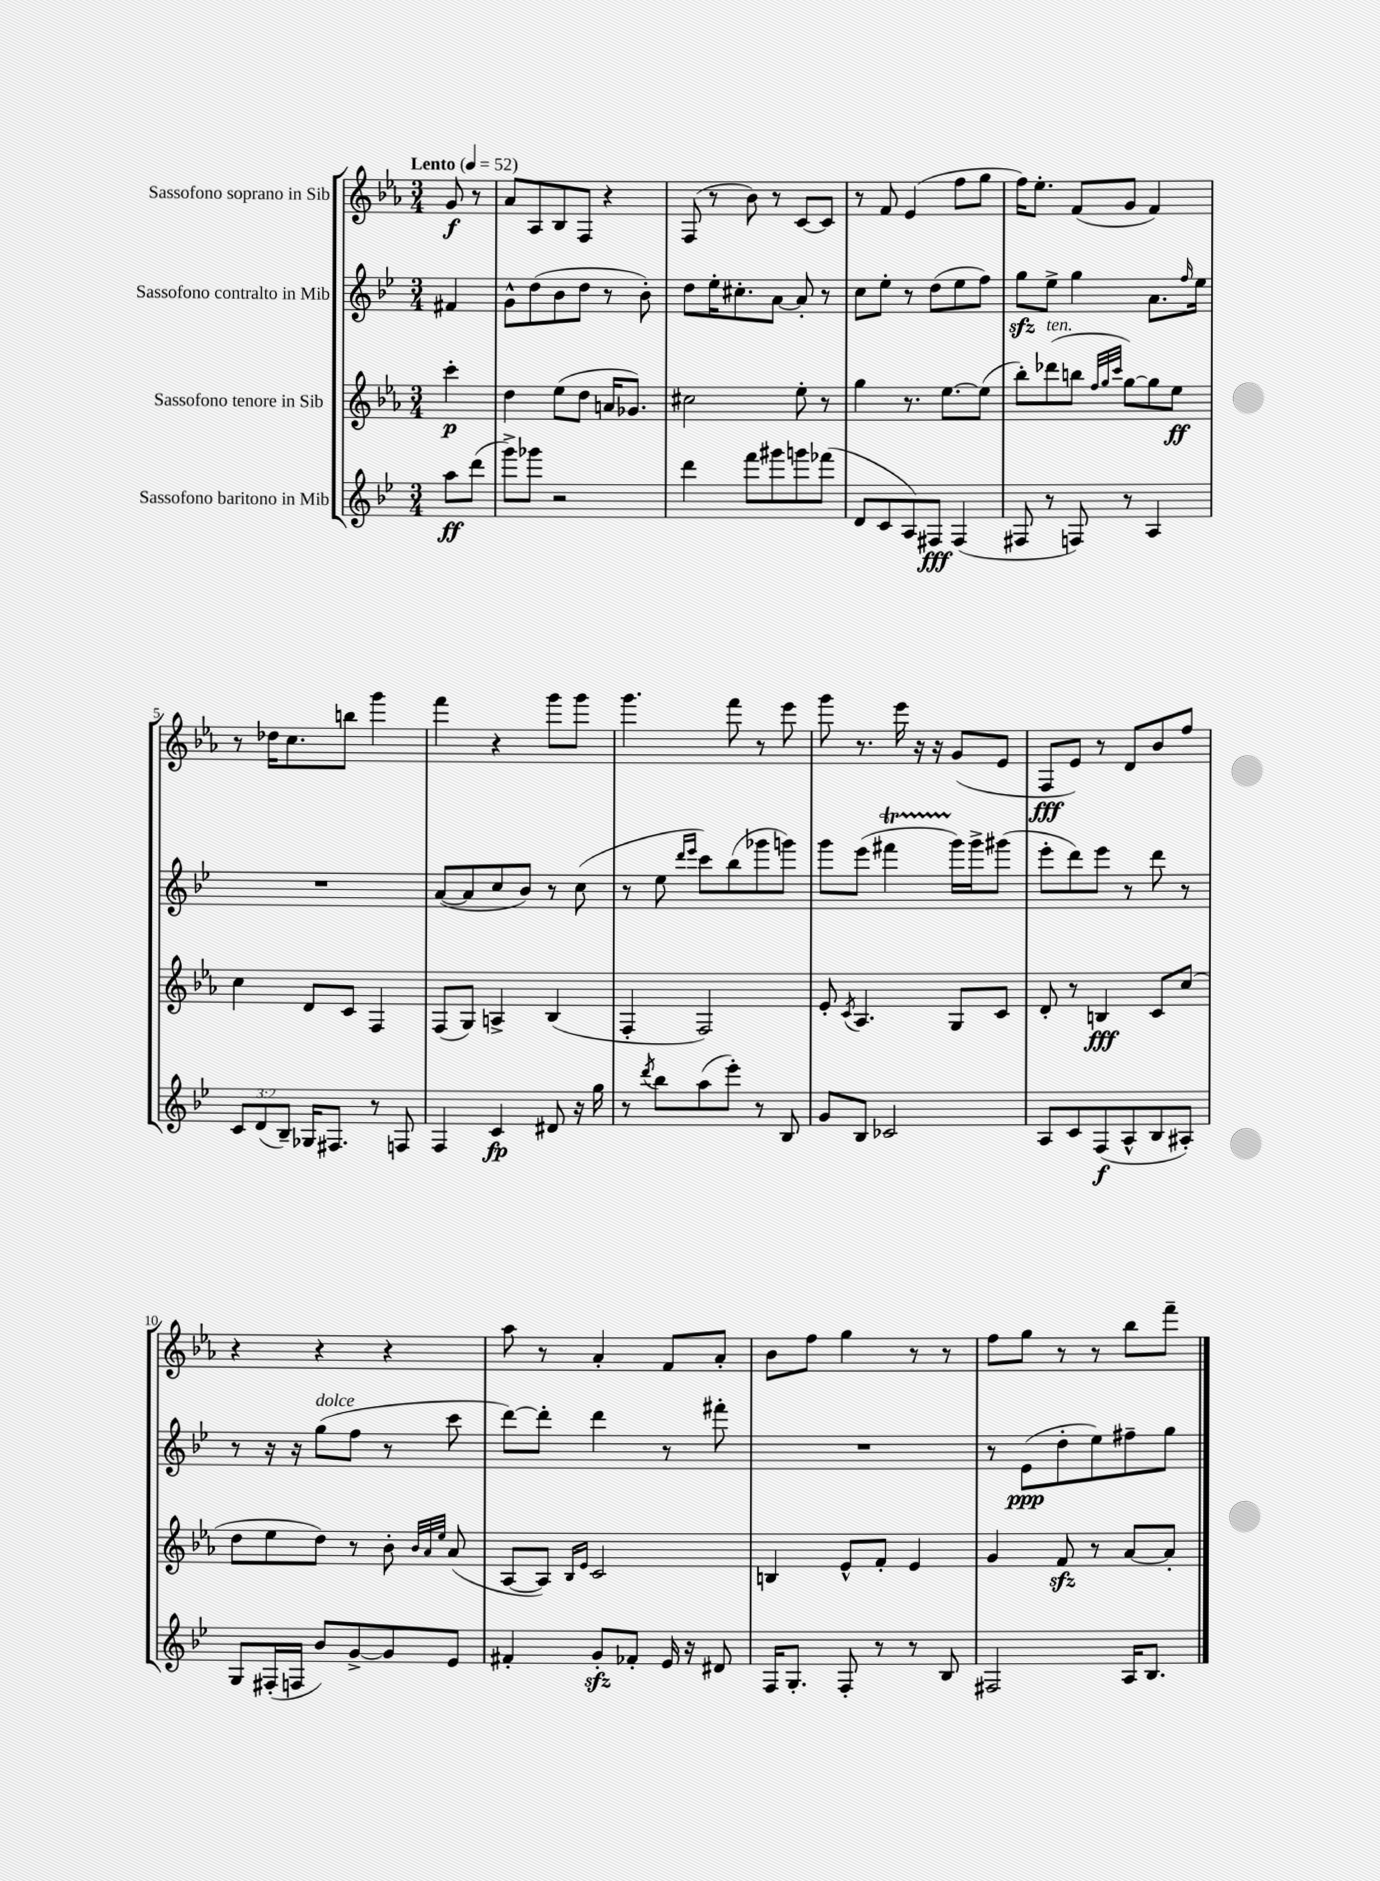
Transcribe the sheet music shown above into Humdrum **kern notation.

**kern	**kern	**kern	**kern
*staff4	*staff3	*staff2	*staff1
*clefG2	*clefG2	*clefG2	*clefG2
*k[b-e-]	*k[b-e-a-]	*k[b-e-]	*k[b-e-a-]
*M3/4	*M3/4	*M3/4	*M3/4
*MM52	*MM52	*MM52	*MM52
8aa	4ccc'	4f#	8g
(8ddd	.	.	8r
=	=	=	=
8ggg^)	4dd	8g^^	8a-
8ggg-	.	(8dd	8A-
2r	(8ee-	8b-	8B-
.	8dd	8dd	8F
.	16a	8r	4r
.	8.g-)	.	.
.	.	8b-')	.
=	=	=	=
4ddd	2cc#	8dd	(8F
.	.	16ee-'	8r
.	.	8.cc#'	.
8fff	.	.	8b-)
8ggg#	.	[8a	8r
8ggg	8ee-'	8a']	[8c
(8fff-	8r	8r	8c]
=	=	=	=
8d	4gg	8cc	8r
8c	.	8ee-'	8f
8A)	8.r	8r	(4e-
8F#	.	(8dd	.
.	[8.ee-	.	.
(4F#	.	8ee-	8ff
.	(8ee-]	8ff)	8gg
=	=	=	=
8F#	8bb-')	8gg	16ff)
.	.	.	8.ee-'
8r	(8ddd-	8ee-^	.
8F)	8bb	4gg	(8f
.	32qqff	.	.
.	32qqgg	.	.
.	32qqccc	.	.
8r	[8gg)	.	8g
4A	8gg]	8.a	4f)
.	8ee-	.	.
.	.	16qqff	.
.	.	16ee-	.
=	=	=	=
12c	4cc	2.r	8r
(12d	.	.	.
.	.	.	16dd-
12B-~)	.	.	.
.	.	.	8.cc
16G-	8d	.	.
8.F#	.	.	.
.	8c	.	8bb
8r	4F	.	4ggg
8F	.	.	.
=	=	=	=
4F	(8F	([8a	4fff
.	8G)	8a]	.
4c	4A^	8cc	4r
.	.	8b-)	.
8d#	(4B-	8r	8ggg
16r	.	(8cc	8ggg
16gg	.	.	.
=	=	=	=
8r	4F'	8r	4.ggg
8qddd	.	.	.
8bb-	.	8ee-	.
.	.	16qqddd	.
.	.	16qqeee-	.
(8aa	2F)	8ccc)	.
8eee-')	.	(8bb-	8fff
8r	.	8ggg-	8r
8B-	.	8ggg)	8eee-
=	=	=	=
8g	8e-'	8ggg	8ggg
.	8qc	.	.
8B-	4.A-	(8eee-	8.r
2c-	.	4fff#	.
.	.	.	16eee-
.	.	.	16r
.	.	.	16r
.	8G	16ggg)	(8g
.	.	16ggg^	.
.	8c	(8ggg#	8e-
=	=	=	=
8A	8d'	8eee-'	8F
8c	8r	8ddd)	8e-)
(8F	4B	8eee-	8r
8A^^	.	8r	8d
8B-	8c	8ddd	8b-
8A#')	(8cc	8r	8ff
=	=	=	=
8G	8dd	8r	4r
(16F#'	8ee-	16r	.
16F	.	16r	.
8b-)	8dd)	(8gg	4r
[8g^	8r	8ff	.
8g]	8b-'	8r	4r
.	32qqb-	.	.
.	32qqa-	.	.
.	32qqee-	.	.
8e-	(8a-	8ccc	.
=	=	=	=
4f#'	[8A-	[8ddd)	8aa-
.	8A-])	8ddd']	8r
.	16qqB-	.	.
.	16qqe-	.	.
8g'	2c	4ddd	4a-'
8f-'	.	.	.
16e-	.	8r	8f
16r	.	.	.
8d#	.	8fff#'	8a-'
=	=	=	=
16F	4B	2.r	8b-
8.G'	.	.	.
.	.	.	8ff
8F'	8e-^^	.	4gg
8r	8f'	.	.
8r	4e-	.	8r
8B-	.	.	8r
=	=	=	=
2F#	4g	8r	8ff
.	.	(8e-	8gg
.	8f	8dd'	8r
.	8r	8ee-)	8r
16A	[8a-	8ff#~	8bb-
8.B-	.	.	.
.	8a-']	8gg	8fff~
==	==	==	==
*-	*-	*-	*-
